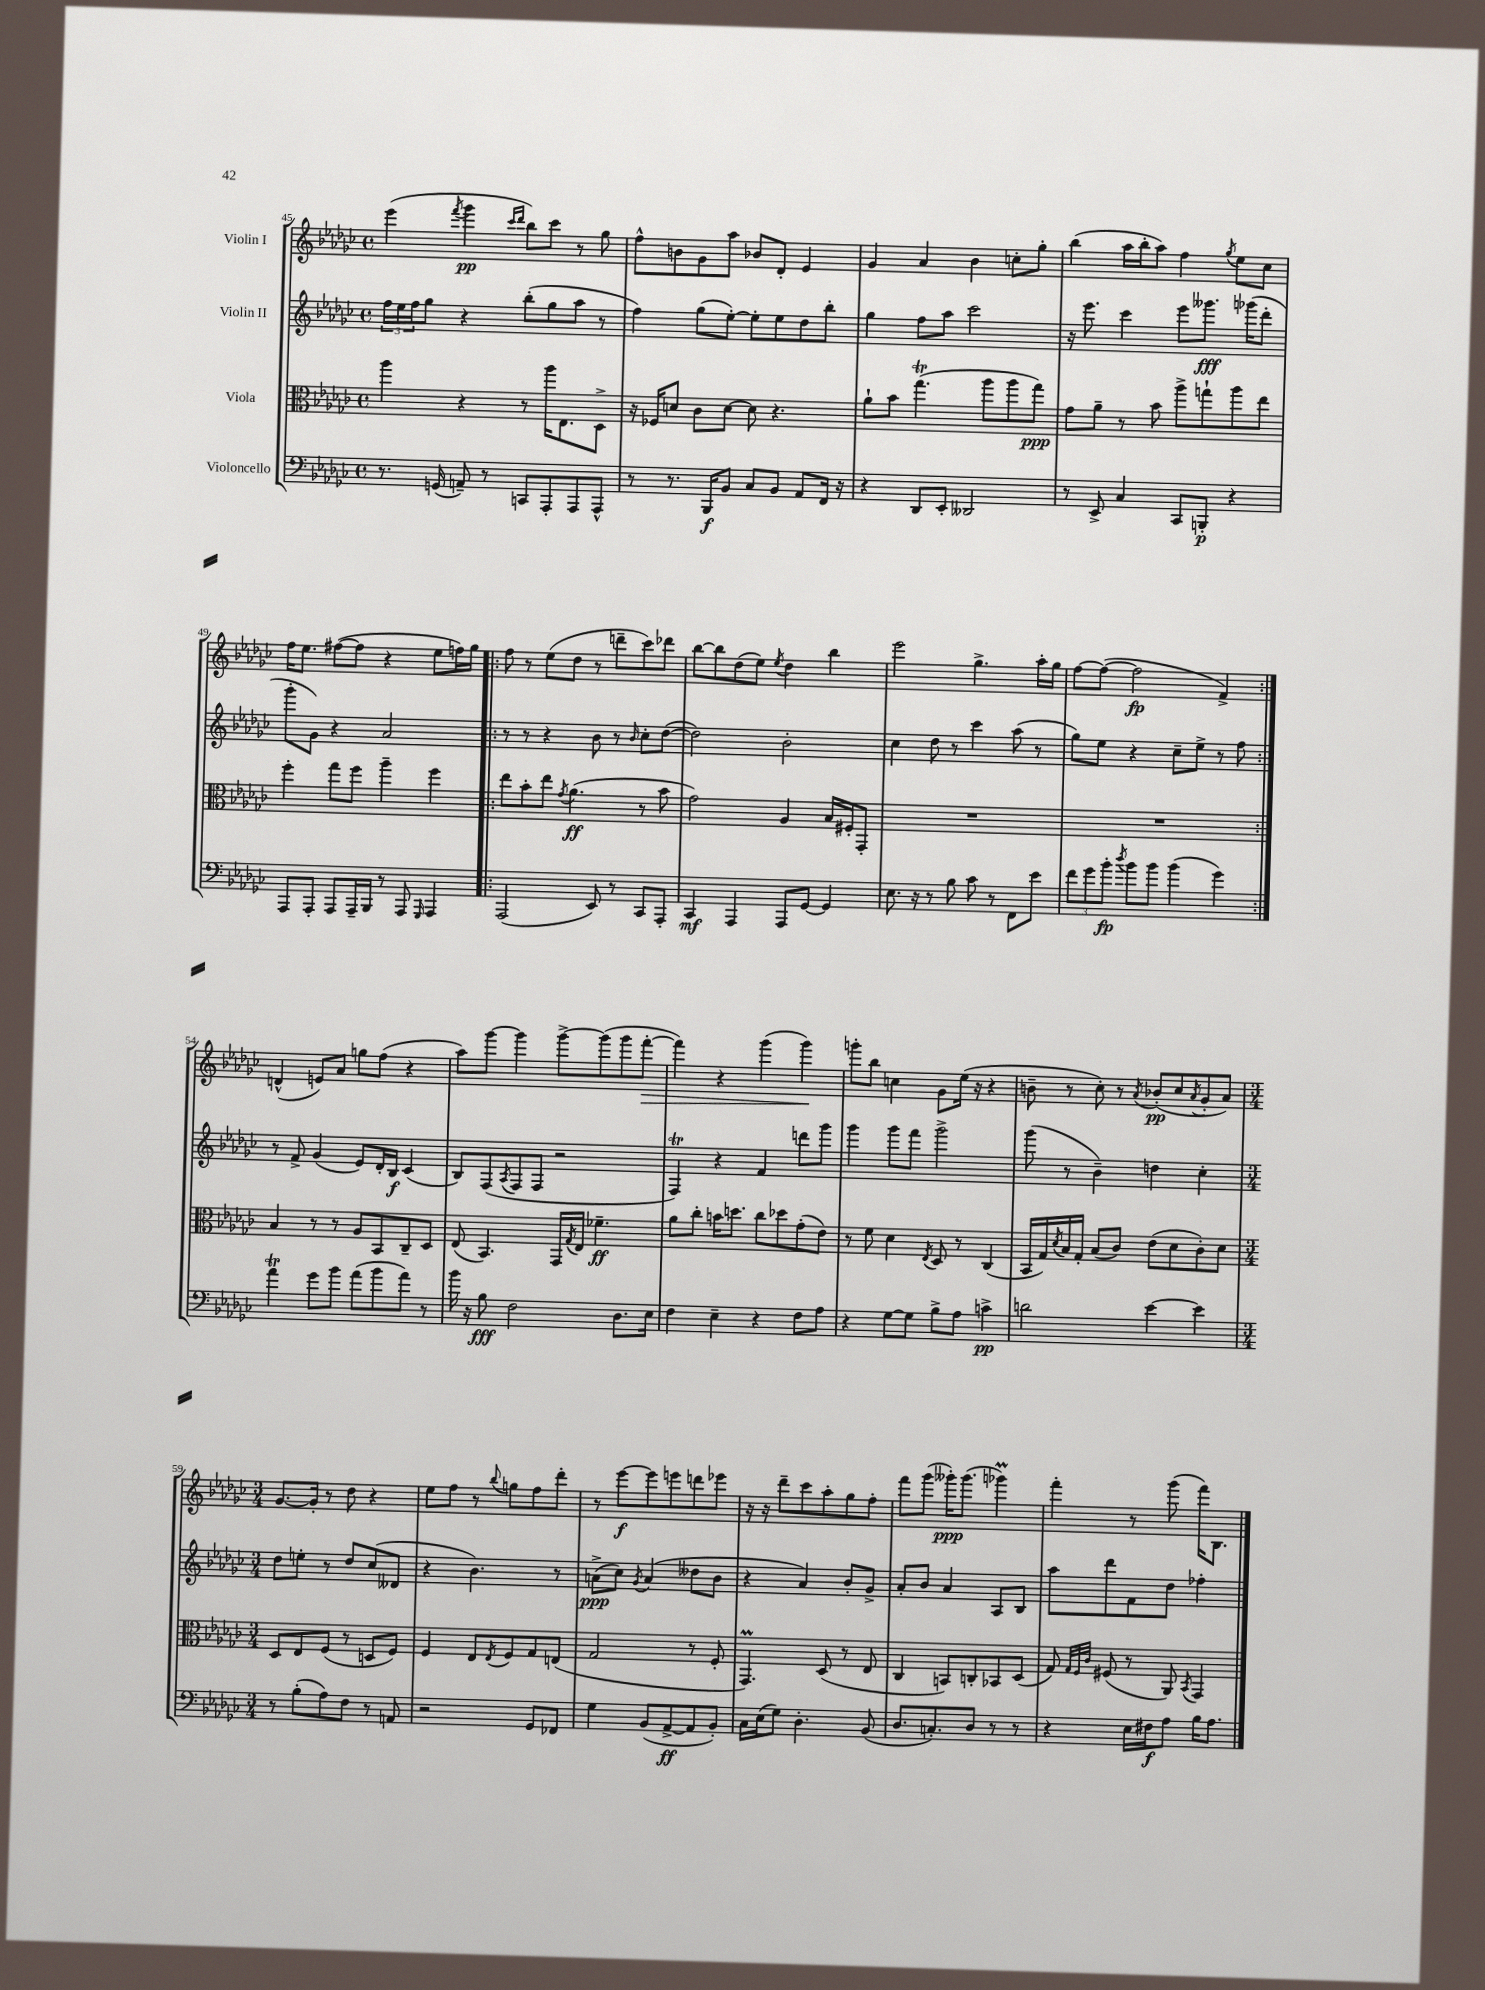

**kern	**kern	**kern	**kern
*staff4	*staff3	*staff2	*staff1
*clefF4	*clefC3	*clefG2	*clefG2
*k[b-e-a-d-g-c-]	*k[b-e-a-d-g-c-]	*k[b-e-a-d-g-c-]	*k[b-e-a-d-g-c-]
*M4/4	*M4/4	*M4/4	*M4/4
*met(c)	*met(c)	*met(c)	*met(c)
8.r	4aa-	24ff	(4eee-
.	.	24ee-	.
.	.	24ff	.
.	.	8gg-	.
(16GG	.	.	.
.	.	.	8qfff
8AA~)	4r	4r	4ggg-
8r	.	.	.
.	.	.	16qqccc-
.	.	.	16qqddd-
8CC	8r	(8bb-'	8bb-)
8AAA-'	16aa-	8gg-	8ccc-
.	8.E-	.	.
8AAA-	.	8aa-	8r
8AAA-^^	8D-^	8r	8gg-
=	=	=	=
8r	16r	4ff)	8ff^^
.	16F-	.	.
8.r	8d	.	8b
.	8c-	(8gg-	8g-
16BBB-	.	.	.
8BB-	[8d	[8ee-')	8aa-
8C-	8d]	8ee-']	8b-
8BB-	4.r	8ee-	8d-'
8AA-	.	8dd-	4e-
16FF	.	8bb-'	.
16r	.	.	.
=	=	=	=
4r	8a-`	4gg-	4g-
.	8b-	.	.
8DD-	(4.gg-	8ff	4a-
8EE-'	.	8aa-	.
2DD--	.	2ccc-	4b-
.	8aa-	.	.
.	8aa-	.	8cc'
.	8gg-)	.	8gg-'
=	=	=	=
8r	8g-	16r	(4bb-
.	.	8.eee-	.
8EE-^	8a-~	.	.
4C-	8r	4ccc-	16aa-
.	.	.	16bb-'
.	8b-	.	8aa-)
8CC-	8aa-^	8eee-	4ff
8BBB'	8gg`	8.ggg--	.
.	.	.	8qgg-
4r	8aa-	.	8ee-
.	.	(16ggg-	.
.	8ee-	8ddd-'	8cc-
=	=	=	=
8AAA-	4ff'	8ggg-'	16ff
.	.	.	8.ee-
8AAA-'	.	8g-)	.
8AAA-	8gg-	4r	([8ff#
16AAA-~	8ff	.	8ff#]
16BBB-	.	.	.
8r	4aa-~	2a-	4r
8AAA-	.	.	.
16qqGGG-	.	.	.
4AAA-	4ff	.	8ee-
.	.	.	16ff)
.	.	.	16gg-
=!|:	=!|:	=!|:	=!|:
(2AAA-	8ee-	8r	8ff
.	8b-'	8r	8r
.	8ee-	4r	(8ee-
.	8qg-	.	.
.	(4.a-	.	8dd-
8EE-)	.	8b-	8r
8r	.	8r	8ddd~
.	.	16qqb-	.
8CC-	8r	8cc-'	8ccc-)
8AAA-'	8b-	([8dd-	8ddd-
=	=	=	=
4CC-	2g-)	2dd-])	[8bb-
.	.	.	8bb-]
4AAA-	.	.	(8dd-
.	.	.	8ee-)
.	.	.	8qee-
8AAA-	4A-	2b-'	4dd-
[8GG-	.	.	.
4GG-]	16B-	.	4bb-
.	16F#'	.	.
.	8GG-'	.	.
=	=	=	=
8.E-	1r	4cc-	2eee-
16r	.	.	.
8r	.	8dd-	.
8B-	.	8r	.
8c-	.	4ccc-	4.gg-^
8r	.	.	.
8FF	.	(8aa-	.
8e-	.	8r	16aa-'
.	.	.	16gg-
=	=	=	=
12f	1r	8gg-)	[8ff
12g-	.	.	.
.	.	8ee-	(8ff_
12b-'	.	.	.
8qdd-	.	.	.
8b-	.	4r	2ff]
8b-	.	.	.
(4b-	.	8cc-~	.
.	.	8ee-^	.
4g-)	.	8r	4f^)
.	.	8ff	.
=:|!	=:|!	=:|!	=:|!
4a-	4B-	8r	(4d^^
.	.	8f^	.
8g-	8r	(4g-	8e)
8b-	8r	.	8a-
(8a-	8A-	8e-)	8gg
8b-	8BB-	16d-'	(8ff
.	.	16B-	.
8a-)	8C-~	(4c-	4r
8r	8D-	.	.
=	=	=	=
16b-	(8E-	8B-)	8aa-)
16r	.	.	.
8B-	4.BB-)	(8F	[8ggg-
.	.	8qA-	.
2F	.	8F	4ggg-]
.	.	8F	.
.	16GG-	2r	[8ggg-^
.	8qG-	.	.
.	16E-	.	.
.	4.f-~	.	(8ggg-]
8.D-	.	.	8ggg-
.	.	.	[8fff'
16E-	.	.	.
=	=	=	=
4F	8a-	4F)	4fff])
.	8cc-'	.	.
4E-~	16b	4r	4r
.	8.dd	.	.
4r	8cc-	4f	(4ggg-
.	8dd-	.	.
8F	(8g-'	8ddd	4ggg-)
8A-	8e-)	8ggg-	.
=	=	=	=
4r	8r	4ggg-	8ggg'
.	8f	.	8bb-
[8G-	4d-	8ggg-	4cc
8G-]	.	8fff	.
.	8qE-	.	.
8B-^	8D-	2ggg-^	8g-
8A-	8r	.	(16ee-
.	.	.	16r
4c^	(4C-	.	4r
=	=	=	=
2d	16BB-	(8ggg-	8b~
.	16G-)	.	.
.	8qd-	.	.
.	16B-	8r	8r
.	16G-'	.	.
.	(8B-	4b-~)	8cc-')
.	8c-)	.	8r
.	.	.	8qa-
[4e-	(8e-	4dd	(8b-'
.	8d-	.	8cc-
.	.	.	8qa-
4e-]	8c-')	4cc-'	8g-'
.	8d-	.	8a-)
=	=	=	=
*M3/4	*M3/4	*M3/4	*M3/4
8r	8D-	8dd-	[8.g-
(8B-'	8E-	8ee'	.
.	.	.	16g-']
8A-)	(8F	8r	8r
8F	8r	8dd-	8dd-
8r	8D	(8cc-	4r
8AA	8F)	8d--	.
=	=	=	=
2r	4F	4r	8ee-
.	.	.	8ff
.	8E-	4.b-)	8r
.	8qE-	.	8qqbb-
.	8F	.	8gg
8GG-	8G-	.	8ff
8FF-	(8E	8r	8ddd-'
=	=	=	=
4G-	2G-	(8a^	8r
.	.	8cc-)	[8eee-
.	.	8qg-	.
(8BB-	.	(4a	8eee-]
[8AA-^	.	.	8eee
8AA-]	8r	8dd--	8ddd
8BB-')	8F'	8b-	8eee-
=	=	=	=
16C-	4.GG-)	4r	16r
(16E-	.	.	16r
8G-)	.	.	8ddd-~
4.D-'	.	4a-)	8ccc-
.	(8D-	.	8aa-'
.	8r	8b-'	8gg-
(8BB-	8E-	8g-^	8ff'
=	=	=	=
8.D-	4C-	8a-'	8fff
.	.	8b-	(8ggg-
8.C')	.	.	.
.	8BB)	4a-	16ggg--')
.	.	.	(8.ggg--
8D-	8C'	.	.
8r	8BB-	8A-	4ggg-)
8r	(8D-	8B-	.
=	=	=	=
4r	8G-)	8aa-	4fff'
.	32qqG-	.	.
.	32qqF	.	.
.	32qqc-	.	.
.	(8F#	8ddd-	.
16E-	8r	8f	8r
16F#	.	.	.
8A-	8AA-)	8dd-	(8ggg-
.	8qBB-	.	.
16B-	4GG-	4ff-'	16fff)
8.A-	.	.	8.B-
==	==	==	==
*-	*-	*-	*-
